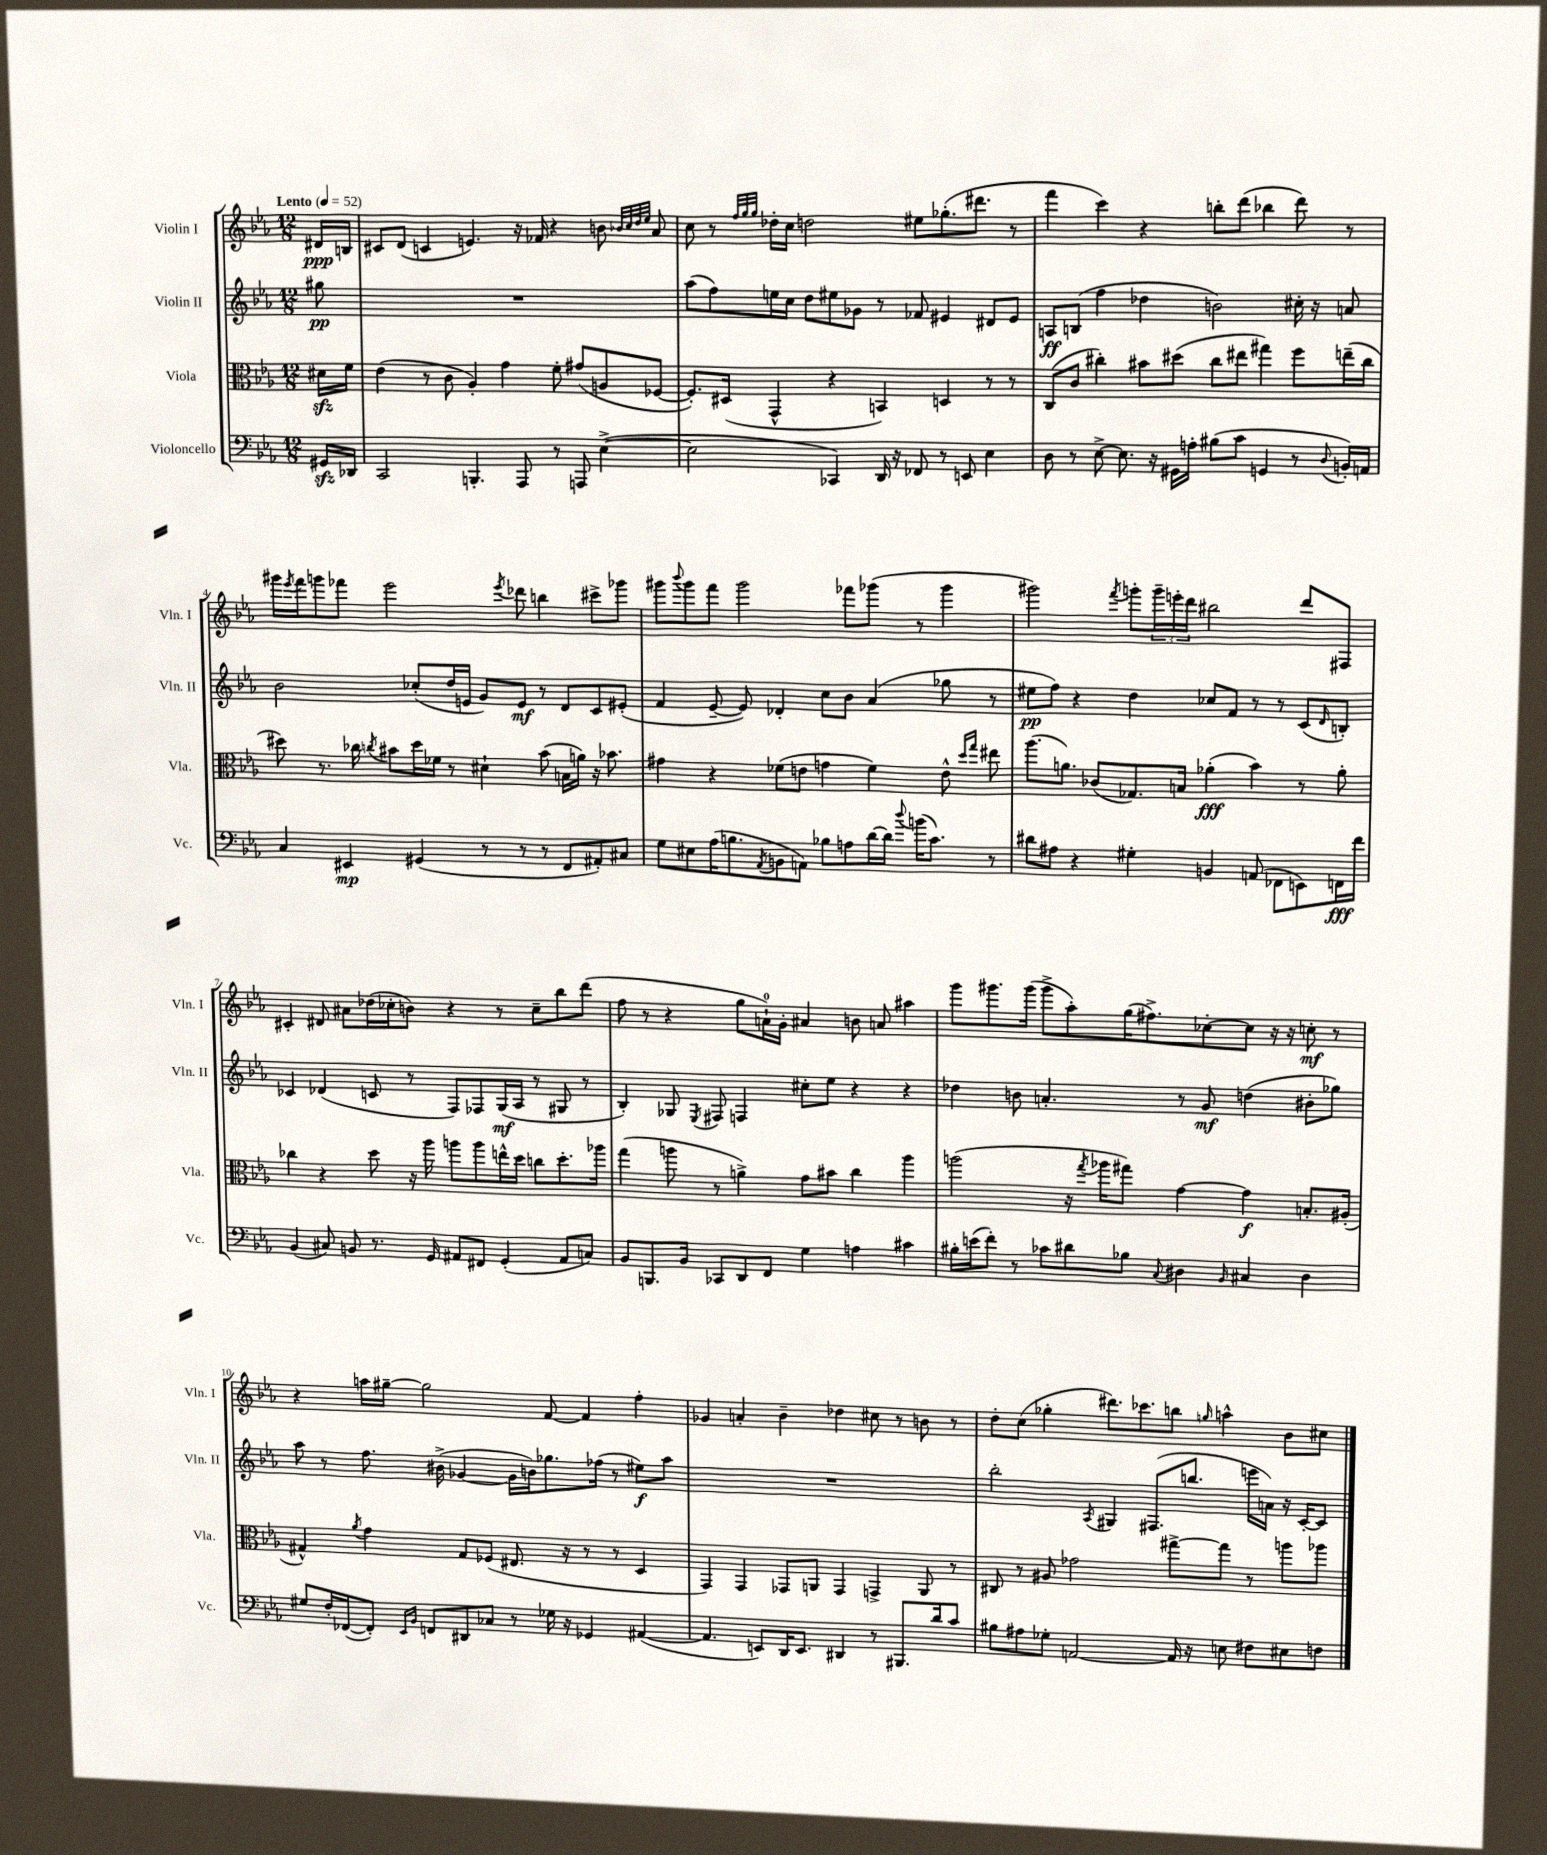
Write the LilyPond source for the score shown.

<<
\new StaffGroup <<
\new Staff = "s0" \with { instrumentName = "Violin I" shortInstrumentName = "Vln. I" } {
    \clef treble \key ees \major \numericTimeSignature \time 12/8 \partial 8 \tempo "Lento" 4 = 52
    dis'16\ppp b16 |
    cis'8 d'8( c'4 e'4.) r16 fes'16 r4 b'8 \grace { bes'32 c''32 d''32 ees''32 } aes'8 |
    c''8 r8 \grace { f''32 g''32 g''32 } des''16-. c''16 d''2 eis''8 ges''8.-.( dis'''8. r8 |
    f'''4 c'''4) r4 b''8-. d'''8( bes''4 d'''8) r8 |
    gis'''16 \acciaccatura { ees'''8 } f'''16 g'''8 fes'''8 ees'''2 \acciaccatura { ees'''8 } des'''8 b''4 cis'''8-> ges'''8 |
    gis'''8 \appoggiatura { bes'''8 } gis'''8 f'''8 gis'''2 fes'''8 ges'''8( r8 ges'''4 |
    gis'''2) \acciaccatura { f'''8 } g'''8-. \tuplet 3/2 { g'''16-- e'''16-. d'''16 } bis''2 d'''8 fis8 |
    cis'4-. dis'8 ais'8 des''16( ces''16-. b'8) r4 r8 ces''8-- bes''8 d'''8( |
    f''8 r8 r4 g''8 a'16-0-!) g'16-. ais'4 b'8 a'8 ais''4 |
    g'''8 gis'''8. gis'''16( gis'''8-> aes''8-.) g''16( fis''8.->) ces''8~-. ces''8 r16 r16 c''8-.\mf r8 |
    r4 a''16 gis''16~-- gis''2 f'8~ f'4 f''4-. |
    ges'4 a'4-. bes'4-- des''4 cis''8 r8 b'8 r8 |
    d''8-. c''8( ges''4-. dis'''8.) ces'''8. b''8 \grace { g''16 } a''4-^ bes'8 cis''8 \bar "|." |
}
\new Staff = "s1" \with { instrumentName = "Violin II" shortInstrumentName = "Vln. II" } {
    \clef treble \key ees \major \numericTimeSignature \time 12/8 \partial 8
    gis''8\pp |
    R1. |
    aes''8( f''8) e''16 c''16 d''8 eis''8 ges'8 r8 fes'8 eis'4 dis'8 eis'8 |
    a8\ff b8( f''4 des''4 b'2) cis''16-. r16 a'8 |
    bes'2 ces''8-.( d''16 e'16 g'8) e'8\mf r8 d'8 c'8 eis'8-.( |
    f'4 ees'8~-- ees'8) des'4-. c''8 bes'8 aes'4( ges''8 r8 |
    eis''8\pp f''8) r4 d''4 ces''8 f'8 r8 r8 c'8( \grace { d'16 } b8-.) |
    ces'4 des'4( c'8 r8 f8) fes8 g16\mf( aes16 r8 gis8 r8 |
    bes4-.) ges8 \acciaccatura { ees8 } fis8 f4 cis''8-. ees''8 r4 r4 |
    des''4 b'8 a'4.-. r8 g'8\mf d''4( bis'8-. ges''8) |
    aes''8 r8 f''8. bis'16->( ges'4~ ges'16 b'16) ges''8. fes''16( r8 eis''8\f) aes''8 |
    R1. |
    bes''2-. \acciaccatura { aes8 } gis4 fis8.( b''8. e'''16 a'16) r16 c'16~-. c'8 \bar "|." |
}
\new Staff = "s2" \with { instrumentName = "Viola" shortInstrumentName = "Vla." } {
    \clef alto \key ees \major \numericTimeSignature \time 12/8 \partial 8
    dis'16\sfz f'16 |
    ees'4( r8 c'8 aes4-.) g'4 f'8-. gis'8( a8 fes8~ |
    fes8.-.) dis16( g,4-^ r4 b,4) d4 r8 r8 |
    c8( c'8 cis''4-.) bis'8 dis''8( cis''8 eis''8 gis''4) f''8 e''16--( cis''16 |
    dis''8) r8. ces''16 \acciaccatura { c''8 } bis'8 dis''16 fes'16 r8 dis'4-! bis'8( b16 a'16) r16 bes'8. |
    gis'4 r4 fes'8( e'8 g'4 fes'4) e'8-^ \grace { d''16 g''16 } eis''8 |
    aes''8.( a'8.) ces'8( ges8.) b16 aes'4-.\fff( bes'4) r8 aes'8-. |
    ces''4 r4 d''8 r16 aes''16 a''8 a''8 e''16-^ d''16 c''8 d''8.-. aes''16 |
    g''4( a''8 r8 a'4->) g'8 bis'8 c''4 a''4 |
    a''2( r16 \acciaccatura { g''8 } aes''16 gis''8) g'4~ g'4\f b8.-. ais16-.( |
    gis4-^) \acciaccatura { aes'8 } g'4 gis8 fes8( eis8. r16 r8 r8 d4 |
    g,4) g,4 ges,8 a,8 ges,4 g,4-> a,8 r8 |
    cis8 r8 ais8 ges'2 gis''8~-> gis''8 r8 a''8 aes''8 \bar "|." |
}
\new Staff = "s3" \with { instrumentName = "Violoncello" shortInstrumentName = "Vc." } {
    \clef bass \key ees \major \numericTimeSignature \time 12/8 \partial 8
    gis,16\sfz des,16 |
    c,2 b,,4.-. aes,,8 r8 a,,8 ees4~->( |
    ees2 ces,4) d,16 r16 fes,8 r8 e,8 ees4 |
    d8 r8 ees8~-> ees8. r16 gis,16 a16-. bis8( c'8 g,4 r8 \appoggiatura { d8 } b,16-.) a,16 |
    c4 eis,4\mp gis,4( r8 r8 r8 f,8 ais,8-.) cis8 |
    g8 eis8 aes16( b8. \acciaccatura { aes,8 } b,8 a,8) bes8 a8 d'16~ d'16 \appoggiatura { d''8 } b'16( c'8.) r8 |
    dis'8 ais8 r4 gis4-. b,4 a,8( fes,8 e,8) f,16\fff f'16 |
    bes,4( cis8) b,8 r8. g,16 ais,8 fis,8 g,4-.( ais,8 c8) |
    bes,8 b,,8. bes,16 ces,8 d,8 f,8 g4 a4 cis'4 |
    bis16-. e'16( f'8-.) r8 ces'8 dis'8 bes8 \appoggiatura { c8 } dis4 \grace { bes,16 } cis4 dis4 |
    gis8 f16-. fes,16~( fes,8-.) \grace { ees,16 bes,16 } f,8 dis,8 ces8 r8 ges16 r16 ges,4 ais,4~( |
    ais,4. e,8) d,16 e,8. dis,4 r8 bis,,8. d'16 c'8 |
    bis8 ais8 ges8-. a,2~ a,16 r16 e8 fis8 eis8 f8 \bar "|." |
}
>>
>>
